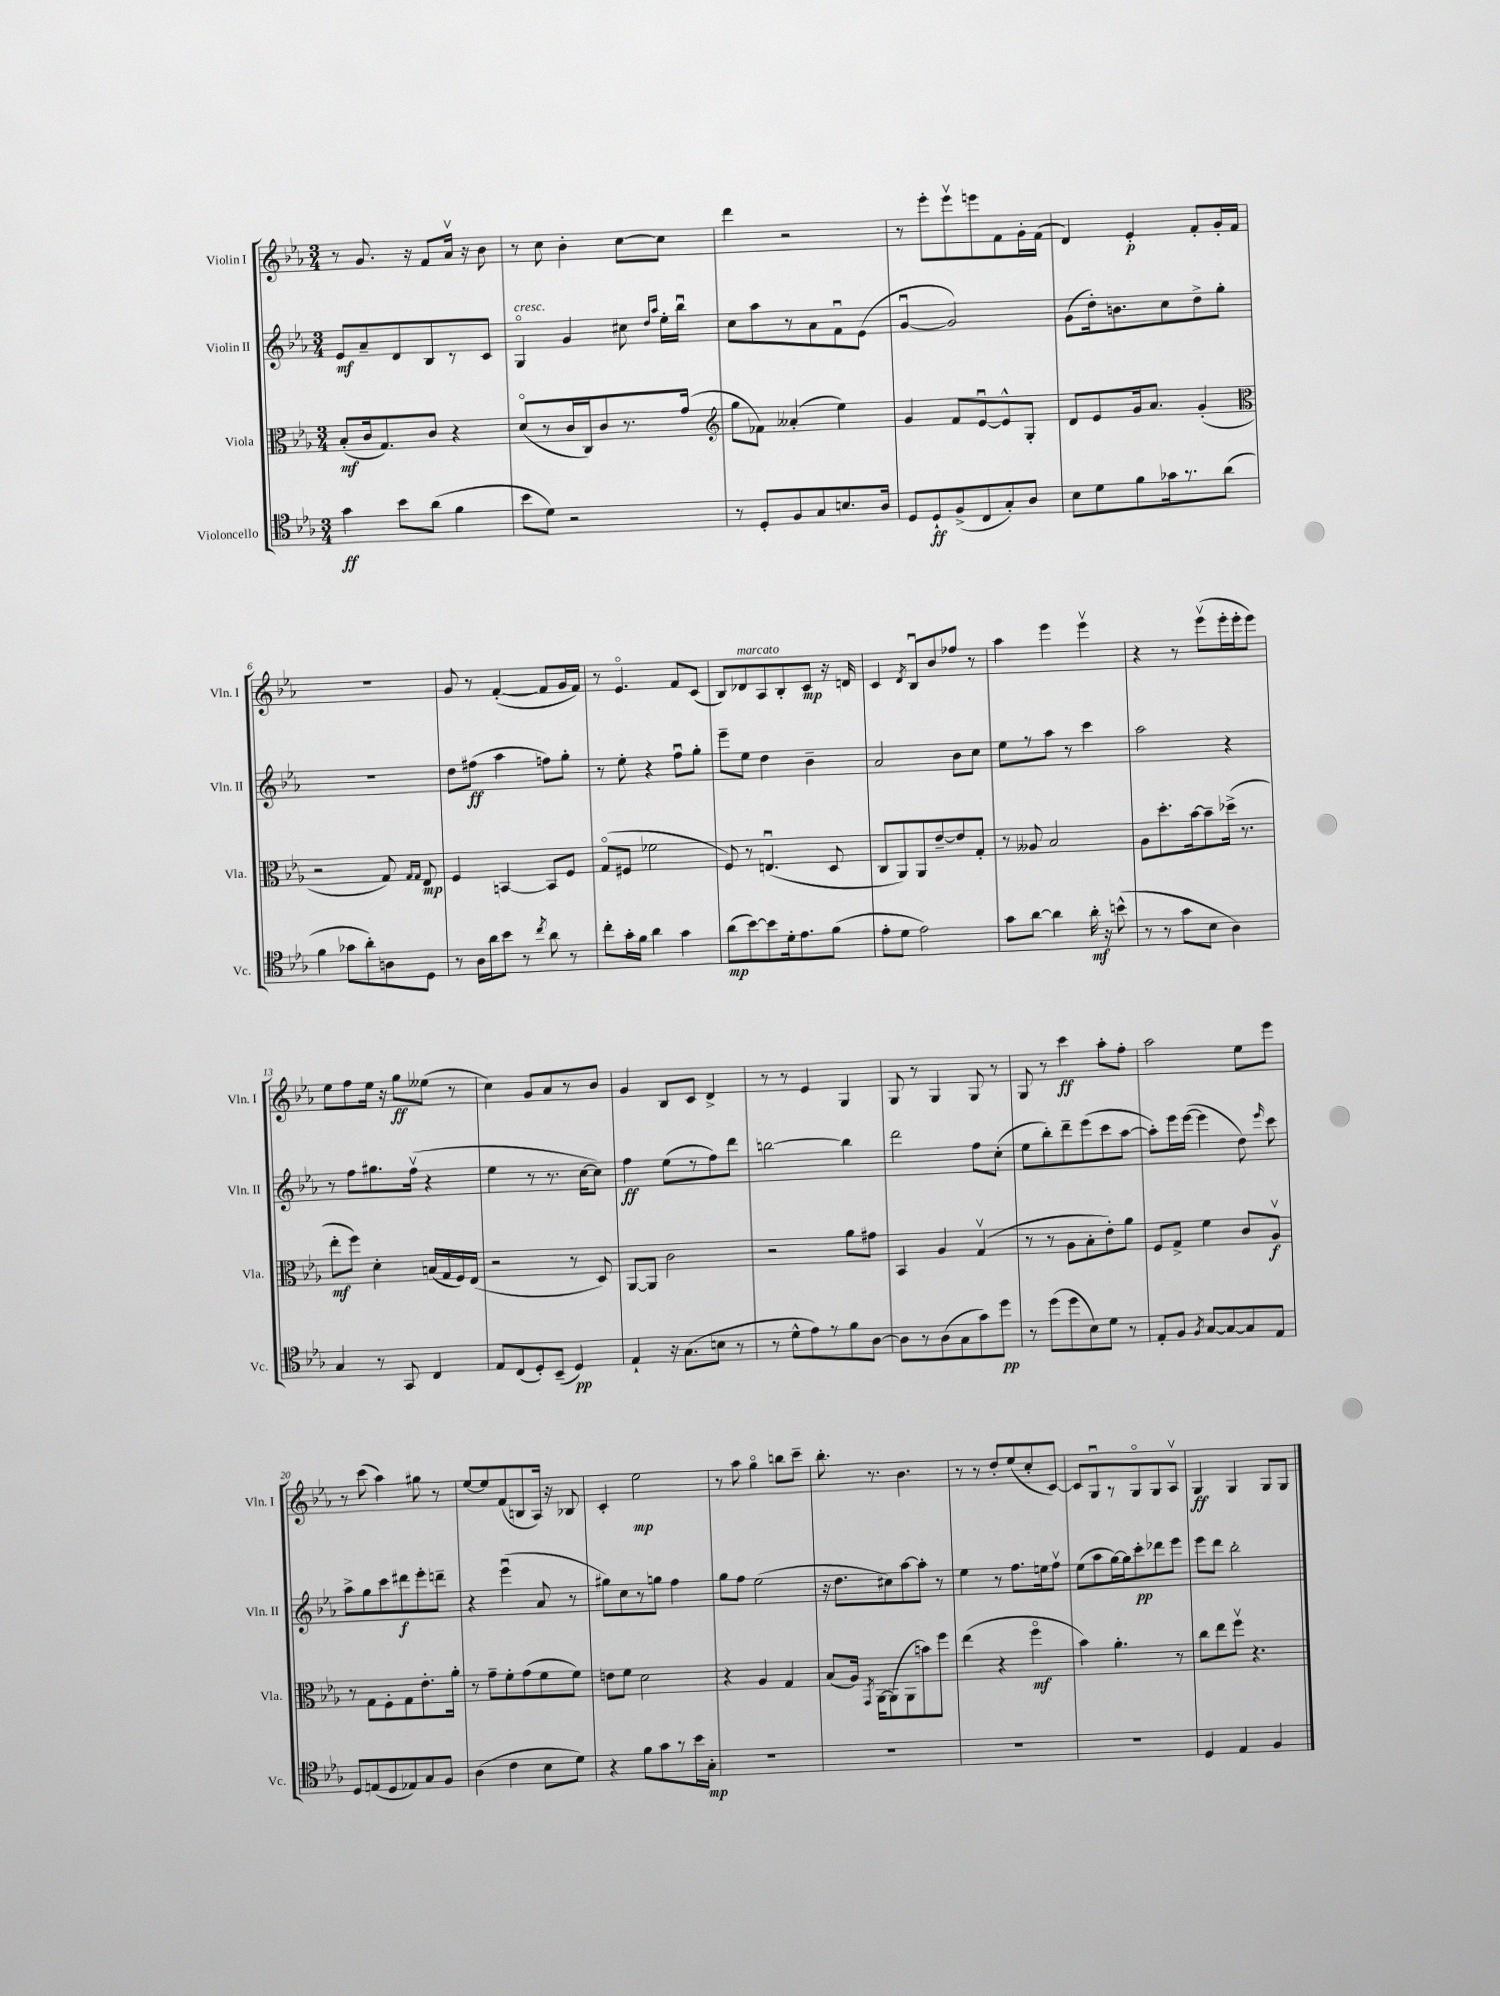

**kern	**dynam	**kern	**dynam	**kern	**dynam	**kern	**dynam
*part4	*part4	*part3	*part3	*part2	*part2	*part1	*part1
*staff4	*staff4	*staff3	*staff3	*staff2	*staff2	*staff1	*staff1
*I"Violoncello	*	*I"Viola	*	*I"Violin II	*	*I"Violin I	*
*I'Vc.	*	*I'Vla.	*	*I'Vln. II	*	*I'Vln. I	*
*clefC4	*	*clefC3	*	*clefG2	*	*clefG2	*
*k[b-e-a-]	*	*k[b-e-a-]	*	*k[b-e-a-]	*	*k[b-e-a-]	*
*M3/4	*	*M3/4	*	*M3/4	*	*M3/4	*
=1	=1	=1	=1	=1	=1	=1	=1
4g\	ff	(8B-'/L	mf	8e-/L	mf	8r	.
.	.	16c/k	.	8a-~/	.	8.g/	.
.	.	8.G/)	.	.	.	.	.
8b-\L	.	.	.	8d/	.	.	.
.	.	.	.	.	.	16r	.
(8a-\J	.	8c/J	.	8B-/	.	8f/L	.
4f\	.	4r	.	8r	.	16a-v/Jk	.
.	.	.	.	.	.	16r	.
.	.	.	.	8c/J	.	8b-\	.
=2	=2	=2	=2	=2	=2	=2	=2
!	!	!	!	!LO:TX:a:i:t=cresc.	!	!	!
8b-\L	.	(8d/L	.	4G/	.	8r	.
8d\J)	.	8r	.	.	.	8cc\	.
2r	.	16c/L	.	4g/	.	4b-'\	.
.	.	16C/J)	.	.	.	.	.
.	.	8c/	.	.	.	.	.
.	.	8.r	.	8cc#X\	.	[8cc\L	.
.	.	.	.	16qqdd/LL	.	.	.
.	.	.	.	16qqaa-/JJ	.	.	.
.	.	.	.	16ee-'\LL	.	8cc\J]	.
.	.	(16g/Jk	.	16bb-u\JJ	.	.	.
=3	=3	=3	=3	=3	=3	=3	=3
*	*	*clefG2	*	*	*	*	*
8r	.	8gg\L	.	8cc\L	.	4ddd\	.
8D'/L	.	8f-X\J)	.	8aa-\	.	.	.
8F/	.	(4a--X'/	.	8r	.	2r	.
8G/	.	.	.	8a-\	.	.	.
8.Bn/	.	4ee-\)	.	8fu\	.	.	.
.	.	.	.	(8e-\J	.	.	.
16A-/Jk	.	.	.	.	.	.	.
=4	=4	=4	=4	=4	=4	=4	=4
8D/L	.	4g/	.	[4gu/	.	8r	.
8D`/	ff	.	.	.	.	8eee-'\L	.
(8F^/	.	8f/L	.	2g/])	.	8eee-v\	.
8C/	.	[8e-u/	.	.	.	8eeen\	.
8G'/)	.	8e-^^/]	.	.	.	8f\	.
8A-/J	.	8G'/J	.	.	.	16g'\L	.
.	.	.	.	.	.	(16f\JJ	.
=5	=5	=5	=5	=5	=5	=5	=5
8B-\L	.	8d/L	.	(8g\L	.	4d/)	.
8d\	.	8e-/	.	16dd'\k)	.	.	.
.	.	.	.	8.bn\	.	.	.
8f\	.	16g/k	.	.	.	4e-'/	p
.	.	8.a-/J	.	.	.	.	.
16g-X\k	.	.	.	8cc\	.	.	.
8.r	.	.	.	.	.	.	.
.	.	(4g'/	.	8dd^\	.	8f'/L	.
(8a-\J	.	.	.	8gg'\J	.	16g'/L	.
.	.	.	.	.	.	16f/JJ	.
!!LO:LB:g=z
=6	=6	=6	=6	=6	=6	=6	=6
*	*	*clefC3	*	*	*	*	*
4f\	.	2r	.	2.r	.	2.r	.
8g-X\L	.	.	.	.	.	.	.
8a-'\)	.	.	.	.	.	.	.
8An\	.	8G/)	.	.	.	.	.
.	.	16qqG/LL	.	.	.	.	.
.	.	16qqG/JJ	.	.	.	.	.
8D\J	.	8E-/	mp	.	.	.	.
=7	=7	=7	=7	=7	=7	=7	=7
8r	.	4F/	.	8dd\L	.	8g/	.
16A-\LL	.	.	.	(8ff#X\J	ff	8r	.
16a-\J	.	.	.	.	.	.	.
8b-\J	.	[4BBn/	.	4aa-\	.	([4f'/	.
8r	.	.	.	.	.	.	.
8qcc/	.	.	.	.	.	.	.
8a-\	.	8BB/L]	.	8ffn\L)	.	8f/L]	.
8r	.	8F/J	.	8gg'\J	.	16g/L	.
.	.	.	.	.	.	16f/JJ)	.
=8	=8	=8	=8	=8	=8	=8	=8
8cc'\L	.	(8G/L	.	8r	.	8r	.
16g'\L	.	8F#X/J	.	8ee-'\	.	4.e-/	.
16f\JJ	.	.	.	.	.	.	.
4a-\	.	2f-X\	.	4r	.	.	.
4g\	.	.	.	8ffu\L	.	8f/L	.
.	.	.	.	8gg'\J	.	(8c/J	.
=9	=9	=9	=9	=9	=9	=9	=9
(8a-\L	mp	8F/)	.	8eee-~\L	.	8B-/L)	.
!	!	!	!	!	!	!LO:TX:a:i:t=marcato	!
[8b-\)	.	8r	.	8ee-\J	.	8d-X/	.
8b-\]	.	(4.Enu/	.	4dd\	.	8A-/	.
16d'\k	.	.	.	.	.	8B-'/	.
8.e-\	.	.	.	.	.	.	.
.	.	.	.	4b-~\	.	8c/J	mp
(8f\J	.	8D/	.	.	.	16r	.
.	.	.	.	.	.	16dn/	.
=10	=10	=10	=10	=10	=10	=10	=10
8e-'\L	.	8C/L	.	2a-/	.	4c/	.
8d\J	.	8AA-/)	.	.	.	.	.
.	.	.	.	.	.	8qd/	.
2e-\)	.	8AA-/	.	.	.	8B-u/L	.
.	.	[8e-~/	.	.	.	8b-/	.
.	.	8e-/]	.	8b-\L	.	8ff-X/J	.
.	.	8G'/J	.	8cc\J	.	8r	.
=11	=11	=11	=11	=11	=11	=11	=11
8g\L	.	8r	.	8ee-\L	.	4aa-\	.
[8a-\J	.	8A--X/	.	8r	.	.	.
4a-\]	.	2B-/	.	8aa-\J	.	4eee-\	.
.	.	.	.	8r	.	.	.
16a-'\	mf	.	.	4ccc\	.	4eee-v\	.
16r	.	.	.	.	.	.	.
(8bn^^\	.	.	.	.	.	.	.
=12	=12	=12	=12	=12	=12	=12	=12
8r	.	8A-\L	.	2aa-\	.	4r	.
8r	.	8.dd'\	.	.	.	.	.
8g\L	.	.	.	.	.	8r	.
.	.	[16b-\k	.	.	.	.	.
8B-\J	.	8b-~\]	.	.	.	(8eee-v\L	.
4A-\)	.	(16dd-X^\Jk	.	4r	.	16eee-'\L	.
.	.	8.r	.	.	.	16eee-'\J	.
.	.	.	.	.	.	8eee-\J)	.
!!LO:LB:g=z
=13	=13	=13	=13	=13	=13	=13	=13
4G/	.	8ee-'\L	mf	8r	.	8ee-\L	.
.	.	8ff\J)	.	8ff\L	.	8ff\	.
8r	.	4d'\	.	8.gg#X\	.	16ee-\Jk	.
.	.	.	.	.	.	16r	.
8GG/	.	.	.	.	.	8gg\L	ff
.	.	.	.	(16ffv\Jk	.	.	.
4C/	.	(16Bn/LL	.	4r	.	(8ee--X\J	.
.	.	16G/	.	.	.	.	.
.	.	16F/)	.	.	.	8r	.
.	.	(16E-/JJ	.	.	.	.	.
=14	=14	=14	=14	=14	=14	=14	=14
8E-/L	.	2r	.	4ee-\	.	4cc\)	.
(8C/	.	.	.	.	.	.	.
8D'/)	.	.	.	8r	.	8g/L	.
(8BB-~/J	.	.	.	8.r	.	8a-/	.
4D/)	pp	8r	.	.	.	8r	.
.	.	.	.	[16cc\KL	.	.	.
.	.	8D/)	.	8cc\J])	.	8b-/J	.
=15	=15	=15	=15	=15	=15	=15	=15
4E-`/	.	[8AA-/L	.	4ff\	ff	4g/	.
.	.	8AA-/J]	.	.	.	.	.
16r	.	2c\	.	(8ee-\L	.	8B-/L	.
(8.G\L	.	.	.	.	.	.	.
.	.	.	.	8r	.	8c/J	.
8Bn\J	.	.	.	8ff\)	.	4d^/	.
8r	.	.	.	8ddd\J	.	.	.
=16	=16	=16	=16	=16	=16	=16	=16
8r	.	2r	.	[2bbn\	.	8r	.
8d^^\L	.	.	.	.	.	8r	.
8e-\)	.	.	.	.	.	4e-/	.
8r	.	.	.	.	.	.	.
8f\	.	8a-\L	.	4bb\]	.	4G/	.
[8A-\J	.	8g#X\J	.	.	.	.	.
=17	=17	=17	=17	=17	=17	=17	=17
8A-\L]	.	4BB-/	.	2ddd\	.	8G/	.
8r	.	.	.	.	.	8r	.
(8A-\	.	4A-/	.	.	.	4G/	.
8G\	.	.	.	.	.	.	.
8g\)	.	(4Gv/	.	8ff\L	.	8G/	.
8dd\J	pp	.	.	(8cc'\J	.	8r	.
=18	=18	=18	=18	=18	=18	=18	=18
8r	.	8r	.	8ee-\L	.	8G/	.
(8dd\L	.	8r	.	8bb-'\)	.	8r	.
8dd\	.	8A-\L	.	8ddd~\	.	4ccc\	ff
8B-\)	.	8B-'\	.	(8eee-\	.	.	.
8d\J	.	8e-'\)	.	8ccc\	.	8aa-'\L	.
8r	.	8a-\J	.	[8aa-\J	.	8ff'\J	.
=19	=19	=19	=19	=19	=19	=19	=19
8E-'/L	.	8F/L	.	8aa-'\L])	.	2aa-\	.
8F/J	.	8G^/J	.	16eee-\L	.	.	.
.	.	.	.	([16eee-\JJ	.	.	.
8qF/	.	.	.	.	.	.	.
[8G/L	.	4f\	.	4eee-\]	.	.	.
8G/_	.	.	.	.	.	.	.
8G/]	.	8c/L	.	8dd\)	.	8ee-\L	.
.	.	.	.	16qqeee-/	.	.	.
8E-/J	.	8A-v/J	f	8ccc\	.	8eee-\J	.
!!LO:LB:g=z
=20	=20	=20	=20	=20	=20	=20	=20
8D/L	.	8r	.	8aa-^\L	.	8r	.
(8En/	.	8G\L	.	8gg\	.	(8ccc\	.
8D/	.	8F'\	.	8ccc\	.	4aa-\)	.
8E-X/)	.	8G\	.	8ddd#X\	f	.	.
8G/	.	8.e-'\	.	8eee-'\	.	8gg#X\	.
8F/J	.	.	.	8dddn~\J	.	8r	.
.	.	16a-'\Jk	.	.	.	.	.
=21	=21	=21	=21	=21	=21	=21	=21
(4A-\	.	8r	.	4r	.	[8ee-/L	.
.	.	8g~\L	.	.	.	8ee-/]	.
4c\	.	8f'\	.	(4eee-u\	.	(8f/	.
.	.	(8g\	.	.	.	8Bn/	.
8B-\L	.	8f\	.	8a-/	.	16A-/Jk)	.
.	.	.	.	.	.	16r	.
8d\J)	.	8f\J)	.	8r	.	8B-X/	.
=22	=22	=22	=22	=22	=22	=22	=22
4r	.	8en\L	.	8gg#X\L)	.	4c'/	.
.	.	8f\J	.	8cc\	.	.	.
8f\L	.	2d\	.	8r	.	2ee-\	mp
8g\	.	.	.	8ggn\J	.	.	.
8r	.	.	.	4ff\	.	.	.
16b-\L	.	.	.	.	.	.	.
16G'\JJ	mp	.	.	.	.	.	.
=23	=23	=23	=23	=23	=23	=23	=23
2.r	.	4r	.	8gg\L	.	8r	.
.	.	.	.	8ff\J	.	8aa-\	.
.	.	4A-/	.	(2ee-\	.	4gg\	.
.	.	4G/	.	.	.	8bbn\L	.
.	.	.	.	.	.	8ccc~\J	.
=24	=24	=24	=24	=24	=24	=24	=24
2.r	.	(8B-/L	.	16r	.	8.bb-'\	.
.	.	.	.	8.dd\L	.	.	.
.	.	16A-/Jk)	.	.	.	.	.
.	.	8qGG/	.	.	.	.	.
.	.	[16AA-\KL	.	.	.	8.r	.
.	.	(8AA-\]	.	8cc#X\)	.	.	.
.	.	8AA-\	.	[8aa-\	.	4.b-\	.
.	.	8bn\)	.	8aa-'\J]	.	.	.
.	.	8ff\J	.	8r	.	.	.
=25	=25	=25	=25	=25	=25	=25	=25
2.r	.	(4ee-\	.	4ee-\	.	8r	.
.	.	.	.	.	.	8r	.
.	.	4r	.	8r	.	8dd'/L	.
.	.	.	.	8.ff\L	.	(8ee-/	.
.	.	4ff\	mf	.	.	8cc'/	.
.	.	.	.	16een\k	.	.	.
.	.	.	.	8ffv\J	.	[8c/J)	.
=26	=26	=26	=26	=26	=26	=26	=26
2.r	.	4b-\)	.	(8ee-\L	.	8c/L]	.
.	.	.	.	8aa-\	.	8Gu/	.
.	.	4.a-'\	.	[16gg\L)	.	8r	.
.	.	.	.	16gg\J]	.	.	.
.	.	.	.	8ccc'\	pp	8G/	.
.	.	.	.	8ddd-X\	.	8G/	.
.	.	8r	.	8eee-\J	.	8A-v/J	.
=27	=27	=27	=27	=27	=27	=27	=27
4D/	.	8cc\L	.	8eee-\L	.	4G/	ff
.	.	8ee-\	.	8ddd\J	.	.	.
4E-/	.	8ffv\J	.	2bb-'\	.	4G/	.
.	.	4.r	.	.	.	.	.
4F/	.	.	.	.	.	8G/L	.
.	.	.	.	.	.	8G/J	.
==	==	==	==	==	==	==	==
*-	*-	*-	*-	*-	*-	*-	*-
